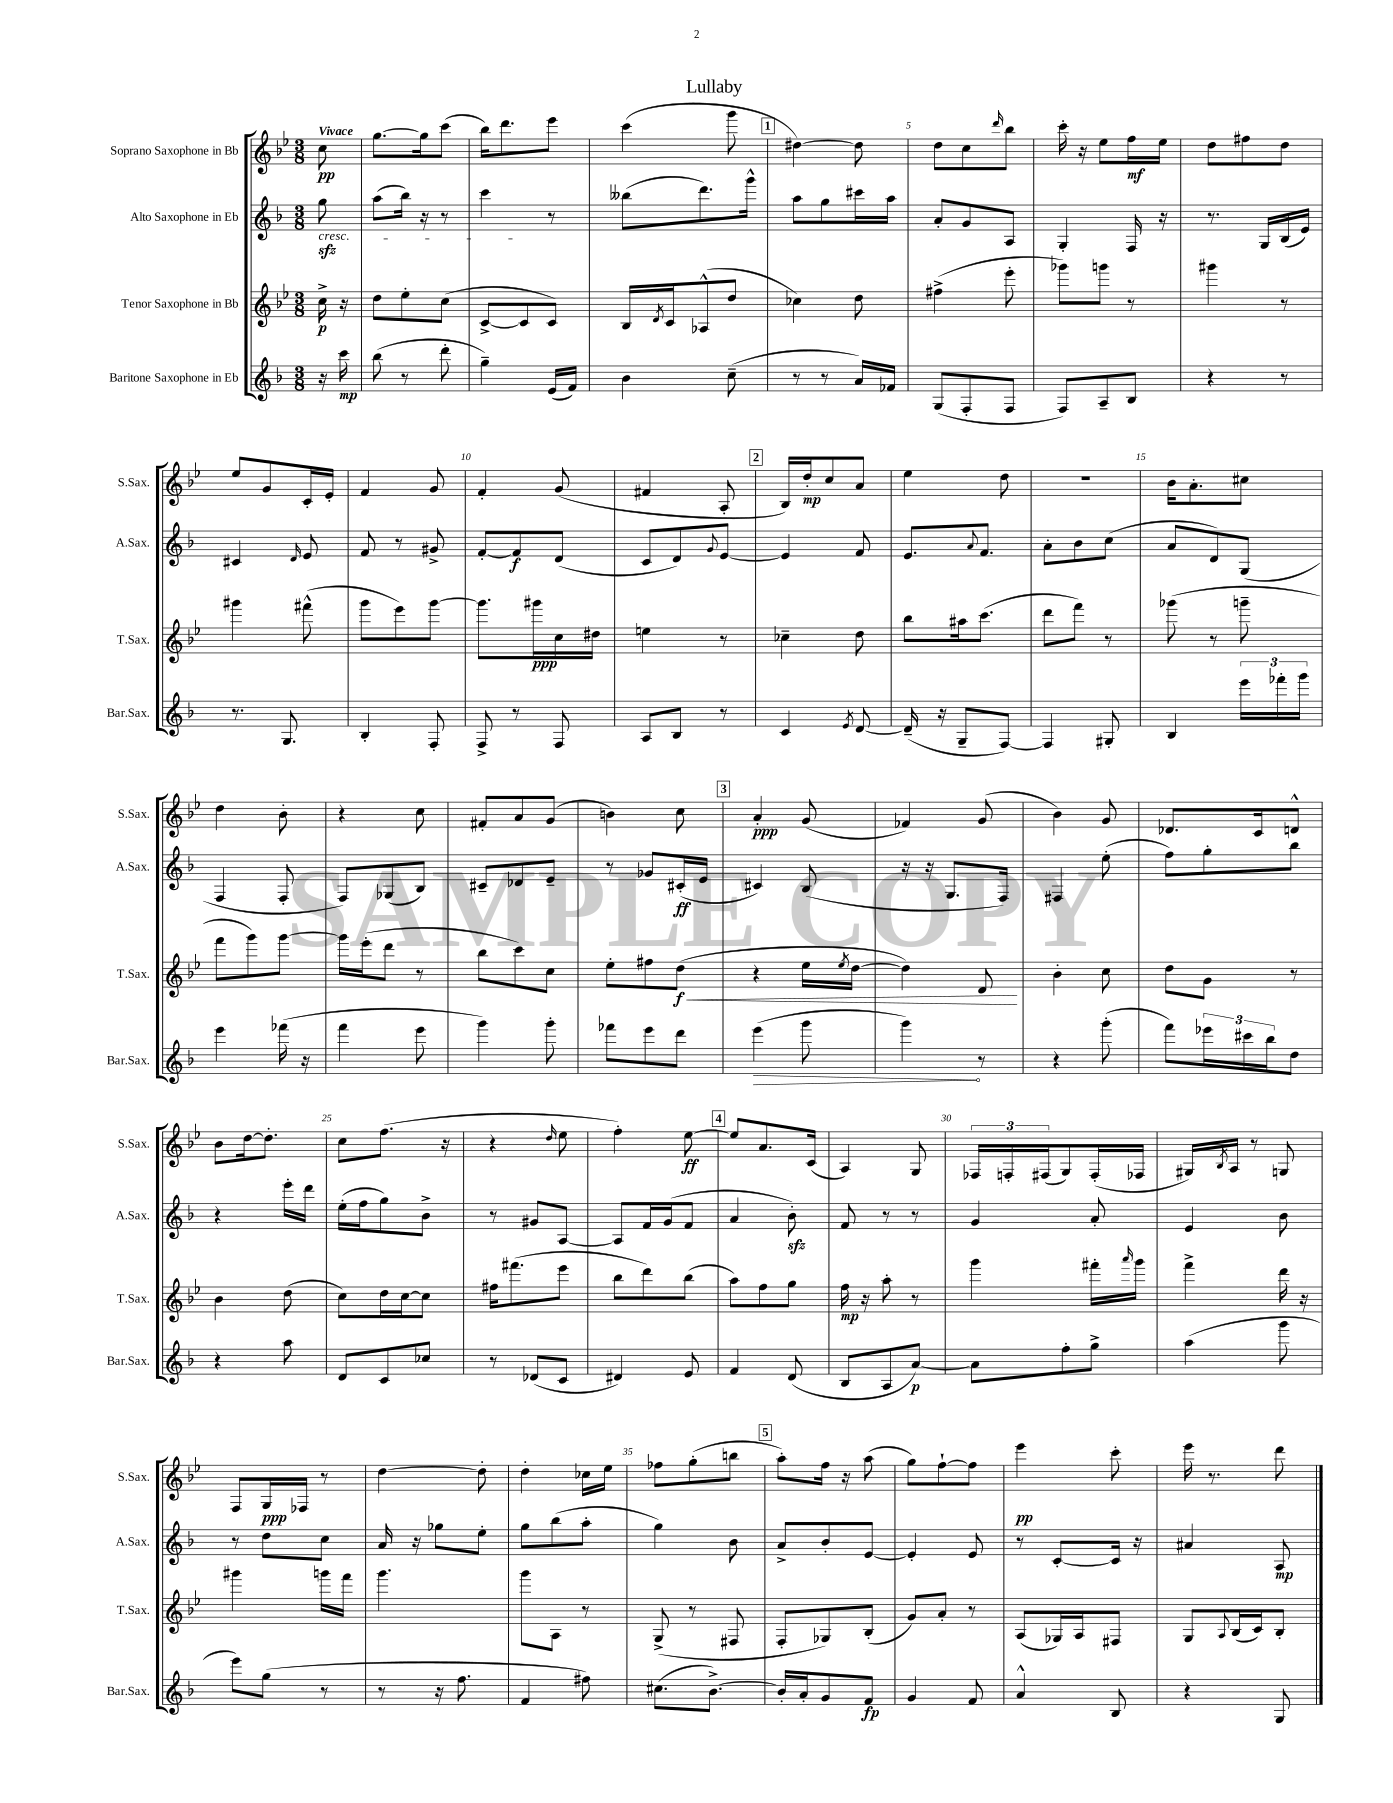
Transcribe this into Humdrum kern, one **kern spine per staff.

**kern	**kern	**kern	**kern
*staff4	*staff3	*staff2	*staff1
*clefG2	*clefG2	*clefG2	*clefG2
*k[b-]	*k[b-e-]	*k[b-]	*k[b-e-]
*M3/8	*M3/8	*M3/8	*M3/8
16r	16cc^\	8gg\	8cc\
16ccc\	16r	.	.
=	=	=	=
(8bb-\	8dd\L	(8aa\L	[8.gg\L
8r	8ee-'\	16bb-\Jk)	.
.	.	16r	16gg\]k
8ddd'\	(8cc\J	8r	(8ccc\J
=	=	=	=
4gg~\)	[8c^/L	4ccc\	16bb-\LK)
.	.	.	8.ddd\
.	8c/]	.	.
(16e/LL	8c/J)	8r	8eee-\J
16f/JJ)	.	.	.
=	=	=	=
4b-\	16B-/LL	(8bb--\L	(4ccc\
.	8qd/	.	.
.	16c/J	.	.
.	(8A-^^/	8.ddd\)	.
(8cc~\	8dd/J	.	8ggg\
.	.	16ggg^^\Jk	.
=	=	=	=
8r	4cc-\)	8aa\L	[4dd#\)
8r	.	8gg\	.
16a/LL)	8dd\	16ccc#\L	8dd#\]
16f-/JJ	.	16aa\JJ	.
=	=	=	=
(8G/L	(4ff#^\	8a'/L	8dd\L
8F'/	.	8g/	8cc\
.	.	.	16qqddd/
8F/J	8eee-'\	8A/J	8bb-\J
=	=	=	=
8F/L)	8ggg-\L)	4G'/	16ccc'\
.	.	.	16r
8A~/	8ggg\J	.	8ee-\L
8B-/J	8r	16F/	16ff\L
.	.	16r	16ee-\JJ
=	=	=	=
4r	4ggg#\	8.r	8dd\L
.	.	.	8ff#\
.	.	16G/LL	.
8r	8r	(16B-/	8dd\J
.	.	16e/JJ)	.
=	=	=	=
8.r	4ggg#\	4c#/	8ee-/L
.	.	.	8g/
8.G/	.	.	.
.	.	16qqd/	.
.	(8fff#^^\	8e/	16c'/L
.	.	.	16e-'/JJ
=	=	=	=
4B-'/	8ggg\L	8f/	4f/
.	8eee-\)	8r	.
8F'/	[8ggg\J	8g#^/	8g/
=	=	=	=
8F^/	8.ggg\]L	[8f'/L	4f'/
8r	.	8f/]	.
.	16ggg#\L	.	.
8F/	16cc\	(8d/J	(8g/
.	16dd#\JJ	.	.
=	=	=	=
8A/L	4ee\	8c/L	4f#/
8B-/J	.	8d/)	.
.	.	8qqg/	.
8r	8r	[8e/J	8A'/
=	=	=	=
4c/	4cc-~\	4e/]	16B-/LL)
.	.	.	16dd'/J
.	.	.	8cc/
8qe/	.	.	.
[8d/	8dd\	8f/	8a/J
=	=	=	=
(16d~/]	8bb-\L	8.e/L	4ee-\
16r	.	.	.
8G~/L	16aa#\k	.	.
.	.	8qqa/	.
.	(8.ccc\J	8.f/J	.
[8F/J)	.	.	8dd\
=	=	=	=
4F/]	8ddd\L	8a'\L	4.r
.	8fff\J)	8b-\	.
8G#'/	8r	(8cc\J	.
=	=	=	=
4B-/	(8ggg-\	8a/L	16b-\LK
.	.	.	8.a'\
.	8r	8d/)	.
24eee\LL	8ggg~\	(8G/J	8cc#\J
24fff-'\	.	.	.
24ggg\JJ	.	.	.
=	=	=	=
4eee\	8fff\L	4F/	4dd\
.	8ggg\)	.	.
(16fff-\	[8ggg\J	8F'/	8b-'\
16r	.	.	.
=	=	=	=
4fff\	16ggg\]LL	8F/L)	4r
.	(16eee-'\J	.	.
.	8ddd\J	(8G-/	.
8eee\	8r	8B-/J)	8cc\
=	=	=	=
4ggg\)	8bb-\L	8c#~/L	8f#'/L
.	8ccc\)	8d-/	8a/
8ggg'\	8cc\J	8e~/J	(8g/J
=	=	=	=
8fff-\L	8ee-'\L	8r	4b\)
8eee\	8ff#\	8g-/L	.
8ddd\J	(8dd\J	(16c#'/L	8cc\
.	.	16e/JJ	.
=	=	=	=
(4eee\	4r	4c#/)	4a'/
8ggg\	16ee-\LL	(8B-/	(8g/
.	8qee-/	.	.
.	[16dd\JJ	.	.
=	=	=	=
4ggg\)	4dd\])	16r	4f-/)
.	.	16r	.
.	.	8.G/L	.
8r	8d/	.	(8g/
.	.	16F/Jk)	.
=	=	=	=
4r	4b-'\	4F#/	4b-\)
(8ggg'\	8cc\	(8ee'\	8g/
=	=	=	=
8fff\L)	8dd\L	8ff\L)	8.d-/L
24eee-\L	8g\J	8gg'\	.
24ccc#\	.	.	.
.	.	.	16c/k
24bb-\J	.	.	.
8dd\J	8r	8bb-\J	8d^^/J
=	=	=	=
4r	4b-\	4r	8b-\L
.	.	.	[16dd\k
.	.	.	8.dd'\]J
8aa\	(8dd\	16eee'\LL	.
.	.	16ddd\JJ	.
=	=	=	=
8d/L	8cc\L)	(16ee'\LL	8cc\L
.	.	16ff\J	.
8c/	16dd\L	8gg\)	(8.ff\J
.	[16cc\J	.	.
8cc-/J	8cc\]J	8b-^\J	.
.	.	.	16r
=	=	=	=
8r	16ff#\LK	8r	4r
.	(8.fff#\	.	.
(8d-/L	.	8g#/L	.
.	.	.	16qqdd/
8c/J	8eee-\J	[8A/J	8ee-\
=	=	=	=
4d#/)	8bb-\L	8A/]L	4ff'\)
.	8ddd\)	16f/L	.
.	.	(16g/J	.
8e/	(8bb-\J	8f/J	[8ee-\
=	=	=	=
4f/	8aa\L)	4a/	8ee-/]L
.	8ff\	.	8.a/
(8d/	8gg\J	8b-'\)	.
.	.	.	(16c/Jk
=	=	=	=
8B-/L	16ff\	8f/	4A/)
.	16r	.	.
8A/	8aa'\	8r	.
[8a/J)	8r	8r	8G/
=	=	=	=
8a\]L	4ggg\	4g/	24F-/LL
.	.	.	24F'/
.	.	.	(24F#/J
8ff'\	.	.	8G/)
8gg^\J	16fff#'\LL	8a'/	(16F#'/L
.	16qqaaa/	.	.
.	16ggg\JJ	.	16F-/JJ
=	=	=	=
(4aa\	4fff^\	4e/	16G#/LL)
.	.	.	8qB-/
.	.	.	16A/JJ
.	.	.	8r
8ggg\	16ddd\	8b-\	8G/
.	16r	.	.
=	=	=	=
8eee\L)	4ggg#\	8r	8F/L
(8gg\J	.	8dd\L	16G/L
.	.	.	16F-/JJ
8r	16ggg\LL	8cc\J	8r
.	16fff\JJ	.	.
=	=	=	=
8r	4.ggg\	16a/	[4dd\
.	.	16r	.
16r	.	8gg-\L	.
8.ff\	.	.	.
.	.	8ee'\J	8dd'\]
=	=	=	=
4f/	8ggg\L	8gg\L	4dd'\
.	8A\J	(8bb-\	.
8ff#\)	8r	8aa'\J	16cc-\LL
.	.	.	16ee-\JJ
=	=	=	=
(8.cc#\L	(8G^/	4gg\)	8ff-\L
.	8r	.	(8gg'\
[8.b-^\J)	.	.	.
.	8F#/	8b-\	8bb\J
=	=	=	=
16b-'/]LL	8F'/L	8a^/L	8aa'\L)
16a'/J	.	.	.
8g/	8G-/)	8b-'/	16ff\Jk
.	.	.	16r
8f/J	(8B-'/J	[8e/J	(8aa\
=	=	=	=
4g/	8g/L)	4e'/]	8gg\L)
.	8a'/J	.	[8ff`\
8f/	8r	8e/	8ff\]J
=	=	=	=
4a^^/	(8A/L	8r	4eee-\
.	16G-/L)	[8c'/L	.
.	16A/J	.	.
8B-/	8F#/J	16c/]Jk	8ccc'\
.	.	16r	.
=	=	=	=
4r	8G/L	4a#/	16eee-\
.	.	.	8.r
.	8qqA/	.	.
.	(16B-/L	.	.
.	16c/J)	.	.
8G/	8B-'/J	8A/	8ddd\
==	==	==	==
*-	*-	*-	*-
